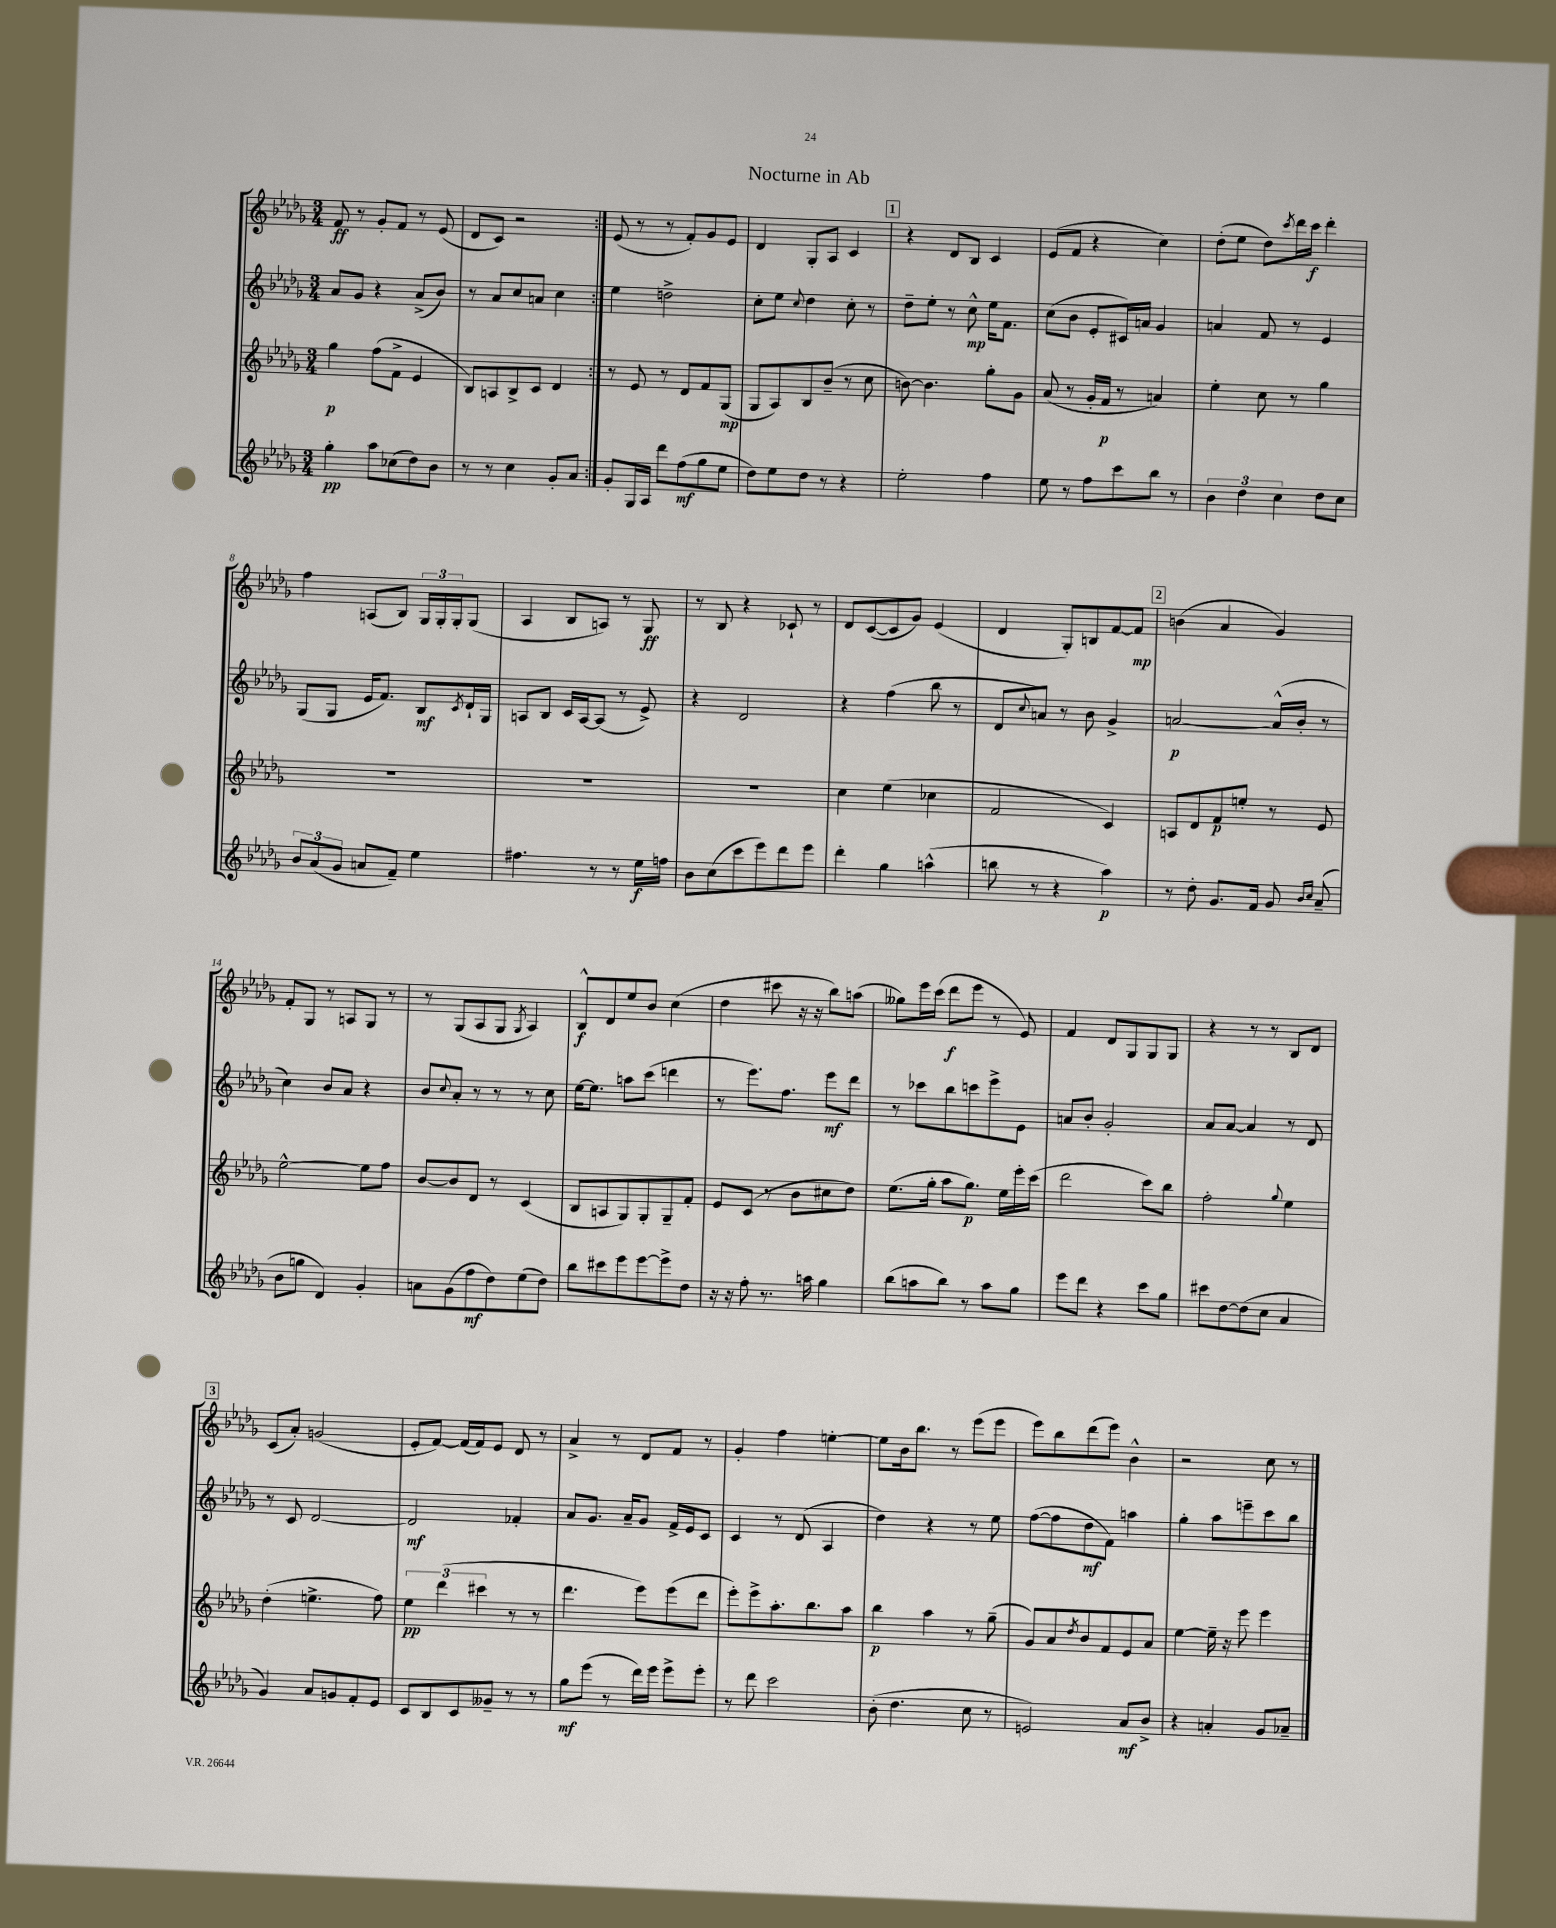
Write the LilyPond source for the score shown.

\header { title = "Nocturne in Ab" }
<<
\new StaffGroup <<
\new Staff = "s0" {
    \clef treble \key des \major \numericTimeSignature \time 3/4
    \repeat volta 2 { f'8\ff r8 ges'8-. f'8 r8 ees'8( |
    des'8 c'8) r2 | }
    ees'8( r8 r8 f'8-.) ges'8 ees'8 |
    des'4 ges8-. aes8 c'4 |
    \mark \markup { \box "1" } r4 des'8 bes8 c'4 |
    ees'8( f'8 r4 c''4) |
    des''8-.( ees''8 des''8) \acciaccatura { c'''8 } des'''16 c'''16\f des'''4-. |
    f''4 a8( bes8) \tuplet 3/2 { ges16 ges16-. ges16-. } ges8( |
    aes4 bes8 a8) r8 ges8\ff |
    r8 bes8 r4 ces'8-! r8 |
    des'8 c'8~( c'8 ges'8) ees'4( |
    des'4 ges8-.) b8 f'8~ f'8\mp |
    \mark \markup { \box "2" } b'4( aes'4 ges'4) |
    f'8-. ges8 r8 a8 ges8 r8 |
    r8 ges8( aes8 ges8 \acciaccatura { ges8 } aes4) |
    bes8-^\f des'8 ees''8 bes'8 c''4( |
    des''4 cis'''8 r16 r16 bes''8) a''8( |
    geses''8) ees'''16 c'''16( des'''8\f ees'''8 r8 ees'8) |
    f'4 des'8 ges8 ges8 ges8 |
    r4 r8 r8 bes8 des'8 |
    \mark \markup { \box "3" } c'8( aes'8-.) g'2( |
    ees'8-. f'8~) f'16( f'16) ees'8 des'8 r8 |
    aes'4-> r8 des'8 f'8 r8 |
    ges'4-. f''4 e''4~-. |
    e''8 bes'16 bes''8. r8 ees'''8( ees'''8 |
    ees'''8) bes''8 des'''8( ees'''8) bes'4-^ |
    r2 c''8 r8 \bar "|." |
}
\new Staff = "s1" {
    \clef treble \key des \major \numericTimeSignature \time 3/4
    \repeat volta 2 { aes'8 ges'8 r4 aes'8->( bes'8) |
    r8 aes'8 c''8 a'8 c''4 | }
    ees''4 d''2-> |
    c''8-. ees''8 \appoggiatura { c''8 } des''4 c''8-. r8 |
    \mark \markup { \box "1" } des''8-- ees''8-. r8 c''8-^\mp ees''16 f'8. |
    c''8( bes'8 ees'8-. cis'16) a'16 ges'4 |
    a'4 f'8 r8 ees'4 |
    ges8( ges8 ees'16 f'8.) bes8\mf \acciaccatura { c'8 } des'16-! ges16 |
    a8 bes8 c'16 a16~ a8( r8 ees'8->) |
    r4 des'2 |
    r4 f''4( bes''8 r8 |
    des'8 \appoggiatura { c''8 } a'8) r8 bes'8 ges'4-> |
    \mark \markup { \box "2" } a'2~\p a'16-^( bes'16-. r8 |
    c''4) bes'8 aes'8 r4 |
    bes'8 \appoggiatura { c''8 } aes'8-. r8 r8 r8 c''8 |
    ees''16~ ees''8. a''8 c'''8( d'''4 |
    r8 ees'''8.) f''8. ees'''8\mf des'''8 |
    r8 ces'''8 bes''8 c'''8 ees'''8-> ees'8 |
    a'8 bes'8-. ges'2-. |
    aes'8 aes'8~ aes'4 r8 des'8 |
    \mark \markup { \box "3" } r8 c'8 des'2~ |
    des'2\mf fes'4-. |
    aes'8 ges'8. aes'16-- ges'8 f'16-> ees'16 c'8 |
    c'4 r8 des'8( aes4 |
    des''4) r4 r8 ees''8 |
    f''8~( f''8 des''8\mf f'8) a''4 |
    ges''4-. aes''8 e'''8-- c'''8 bes''8 \bar "|." |
}
\new Staff = "s2" {
    \clef treble \key des \major \numericTimeSignature \time 3/4
    \repeat volta 2 { ges''4\p f''8( f'8-> ees'4 |
    bes8) a8 bes8-> c'8 des'4 | }
    r8 ees'8 r8 des'8 f'8 ges8\mp( |
    ges8 aes8) bes8 bes'8--( r8 c''8 |
    \mark \markup { \box "1" } b'8~) b'4. ges''8-. ges'8 |
    aes'8( r8 ges'16-. f'16\p r8 a'4) |
    ees''4-. c''8 r8 ges''4 |
    R2. |
    R2. |
    R2. |
    c''4 ees''4( ces''4 |
    f'2 c'4) |
    \mark \markup { \box "2" } a8 des'8 f'8\p e''8-. r8 ees'8 |
    ees''2~-^ ees''8 f''8 |
    bes'8~ bes'8 des'8 r8 c'4( |
    bes8 a8 ges8) ges8-. ges8-- f'8-. |
    ees'8 c'8( r8 bes'8 cis''8 des''8) |
    ees''8.( ges''16-. aes''8 ges''8.\p) ees''16 ees'''16-. c'''16( |
    des'''2 c'''8) bes''8 |
    f''2-. \appoggiatura { ges''8 } ees''4 |
    \mark \markup { \box "3" } des''4-.( e''4.-> f''8) |
    \tuplet 3/2 { ees''4\pp des'''4( cis'''4 } r8 r8 |
    des'''4. ees'''8) ees'''8( des'''8 |
    ees'''8-.) ees'''8-> aes''8.-. bes''8. aes''8 |
    bes''4\p aes''4 r8 ges''8--( |
    ges'8) aes'8 \acciaccatura { des''8 } bes'8 f'8 ees'8 aes'8 |
    ees''4~ ees''16-- r16 ees'''8 ees'''4 \bar "|." |
}
\new Staff = "s3" {
    \clef treble \key des \major \numericTimeSignature \time 3/4
    \repeat volta 2 { ges''4-.\pp aes''8 ces''8( des''8) bes'8 |
    r8 r8 c''4 ges'8-. aes'8 | }
    ges'8-. ges16 aes16 des'''8 f''8\mf( ges''8 ees''8 |
    des''8) ees''8 des''8 r8 r4 |
    \mark \markup { \box "1" } ees''2-. f''4 |
    ees''8 r8 f''8 c'''8 bes''8 r8 |
    \tuplet 3/2 { bes'4 des''4 c''4 } des''8 c''8 |
    \tuplet 3/2 { bes'8 aes'8( ges'8 } a'8 f'8--) ees''4 |
    fis''4. r8 r8 ees''16\f f''16 |
    bes'8 c''8( c'''8 ees'''8) des'''8 ees'''8 |
    des'''4-. ges''4 a''4-^( |
    b''8 r8 r4 aes''4\p) |
    \mark \markup { \box "2" } r8 des''8-. ges'8. f'16 ges'8 \grace { bes'16 c''16 } aes'8--( |
    bes'8 g''8 des'4) ges'4-. |
    a'8 ges'8( f''8\mf des''8) ees''8( des''8) |
    bes''8 cis'''8 ees'''8 ees'''8~ ees'''8-> des''8 |
    r16 r16 f''8-. r8. a''16 ges''4 |
    bes''8( a''8 bes''8) r8 a''8 ges''8 |
    ees'''8 des'''8 r4 c'''8 ges''8 |
    cis'''8 des''8~ des''8( c''8 aes'4 |
    \mark \markup { \box "3" } ges'4) aes'8 g'8 f'8-. ees'8 |
    c'8 bes8 c'8 geses'8-- r8 r8 |
    ges''8\mf ees'''8( r8 des'''16) ees'''16 ees'''8-> ees'''8-. |
    r8 des'''8 c'''2 |
    bes'8-.( des''4. c''8 r8 |
    e'2) aes'8\mf bes'8-> |
    r4 a'4-. ges'8 aes'8-- \bar "|." |
}
>>
>>
